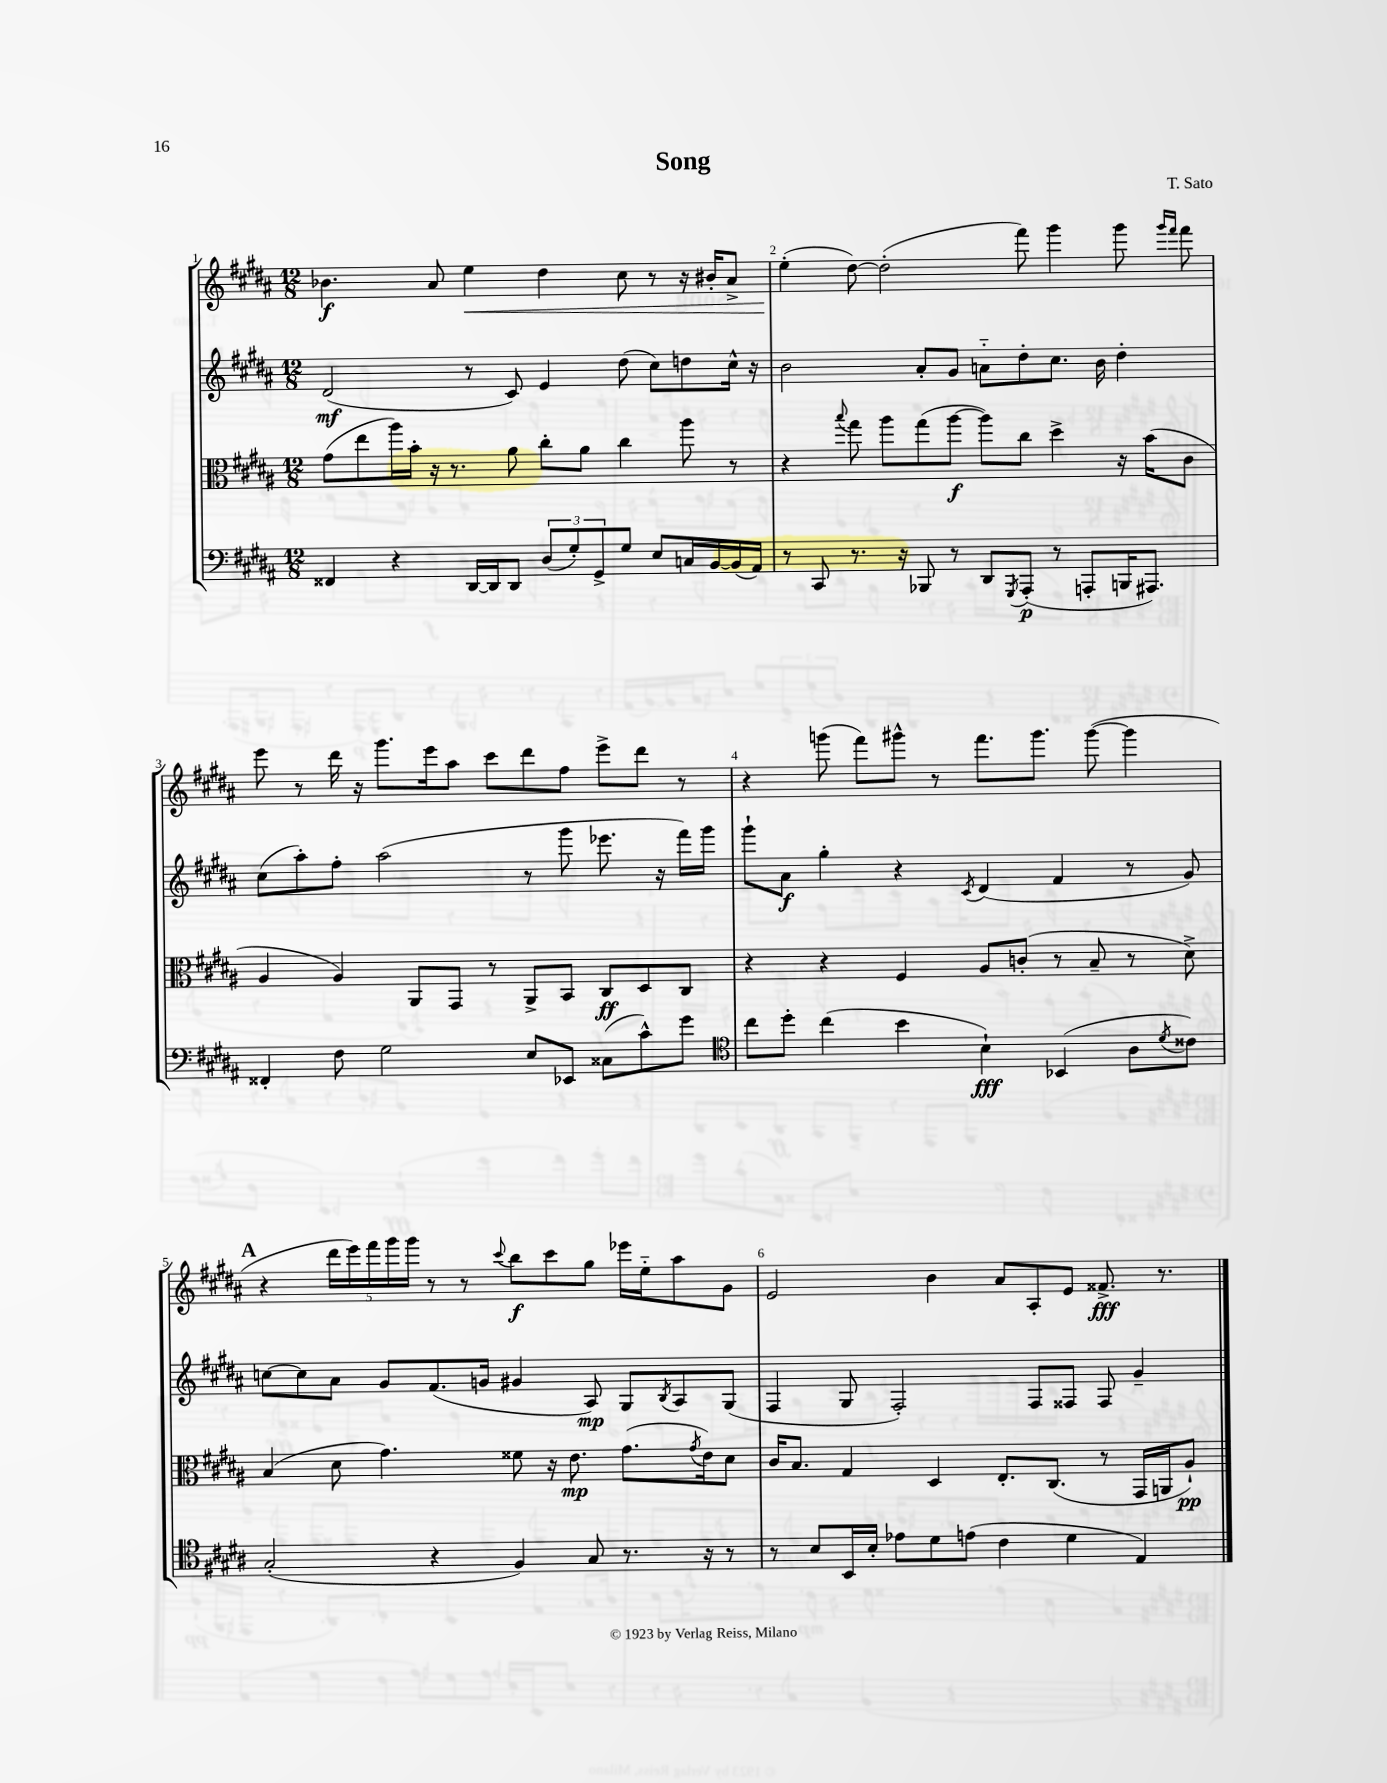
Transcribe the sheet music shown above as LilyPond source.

\header { title = "Song" composer = "T. Sato" }
<<
\new StaffGroup <<
\new Staff = "s0" {
    \clef treble \key b \major \numericTimeSignature \time 12/8
    bes'4.\f ais'8 e''4\< dis''4 cis''8 r8 r16 bis'16-. ais'8-> |
    e''4-.\!( dis''8~) dis''2-.( fis'''8) gis'''4 gis'''8 \grace { gis'''16 fis'''16 } fis'''8 |
    e'''8 r8 dis'''16 r16 gis'''8. e'''16 ais''8 cis'''8 dis'''8 fis''8 e'''8-> dis'''8 r8 |
    r4 g'''8( fis'''8) gis'''8-^ r8 fis'''8. gis'''8. gis'''8~( gis'''4 |
    \mark \markup { \bold "A" } r4 \tuplet 5/4 { dis'''16 e'''16) fis'''16 gis'''16 gis'''16 } r8 r8 \appoggiatura { cis'''8 } b''8\f cis'''8 gis''8 ees'''16 e''16-_ ais''8 gis'8 |
    e'2 b'4 ais'8 ais8-. e'8 fisis'8.->\fff r8. \bar "|." |
}
\new Staff = "s1" {
    \clef treble \key b \major \numericTimeSignature \time 12/8
    dis'2\mf( r8 cis'8) e'4 dis''8( cis''8) d''8 cis''16-^ r16 |
    b'2 ais'8-. gis'8 a'8-_ dis''8-. cis''8. b'16 dis''4-. |
    cis''8( ais''8-.) fis''8-. ais''2( r8 gis'''8 ees'''8. r16 fis'''16) gis'''16 |
    gis'''8-! ais'8\f gis''4-. r4 \acciaccatura { cis'8 } dis'4( fis'4 r8 gis'8) |
    \mark \markup { \bold "A" } c''8~ c''8 ais'8 gis'8 fis'8.( g'16 gis'4 ais8\mp) gis8 \acciaccatura { b8 } ais8 gis8( |
    fis4 gis8 fis2-.) fis8 fisis8 fisis8 gis'4-- \bar "|." |
}
\new Staff = "s2" {
    \clef alto \key b \major \numericTimeSignature \time 12/8
    gis'8( e''8 ais''16) b'16-. r16 r8. ais'8 cis''8-. ais'8 cis''4 ais''8 r8 |
    r4 \appoggiatura { b''8 } gis''8 ais''8 gis''8( ais''8~\f ais''8) cis''8 dis''4-> r16 b'16( cis'8 |
    ais4 ais4) ais,8 gis,8 r8 ais,8-> b,8 cis8\ff dis8 cis8 |
    r4 r4 fis4 ais8 c'8-.( r8 b8-- r8 dis'8->) |
    \mark \markup { \bold "A" } b4( dis'8 gis'4.) fisis'8 r16 e'8.\mp gis'8.( \acciaccatura { gis'8 } e'16) dis'8 |
    cis'16 b8. gis4 dis4 e8.-. cis8.( r8 gis,16 a,16 ais8-!\pp) \bar "|." |
}
\new Staff = "s3" {
    \clef bass \key b \major \numericTimeSignature \time 12/8
    fisis,4 r4 dis,16~ dis,16 dis,8 \tuplet 3/2 { dis8( gis8-.) gis,8-> } gis8 e8 c16 b,16~ b,16( ais,16) |
    r8 cis,8 r8. r16 bes,,8 r8 dis,8 \acciaccatura { gis,,8 } ais,,8-.\p( r8 a,,8-. b,,16 ais,,8.) |
    fisis,4-. fis8 gis2 e8 ees,8 cisis8( cis'8-^) gis'8 |
    \clef tenor cis''8 dis''8-. cis''4( b'4 b4-!\fff) bes,4( ais8 \acciaccatura { dis'8 } cisis'8) |
    \mark \markup { \bold "A" } gis2-.( r4 fis4) gis8 r8. r16 r8 |
    r8 b8 b,16 b16-. ees'8 dis'8 e'8( cis'4 dis'4 e4) \bar "|." |
}
>>
>>
\layout { \context { \Score \override BarNumber.break-visibility = ##(#f #t #t) barNumberVisibility = #all-bar-numbers-visible } }
